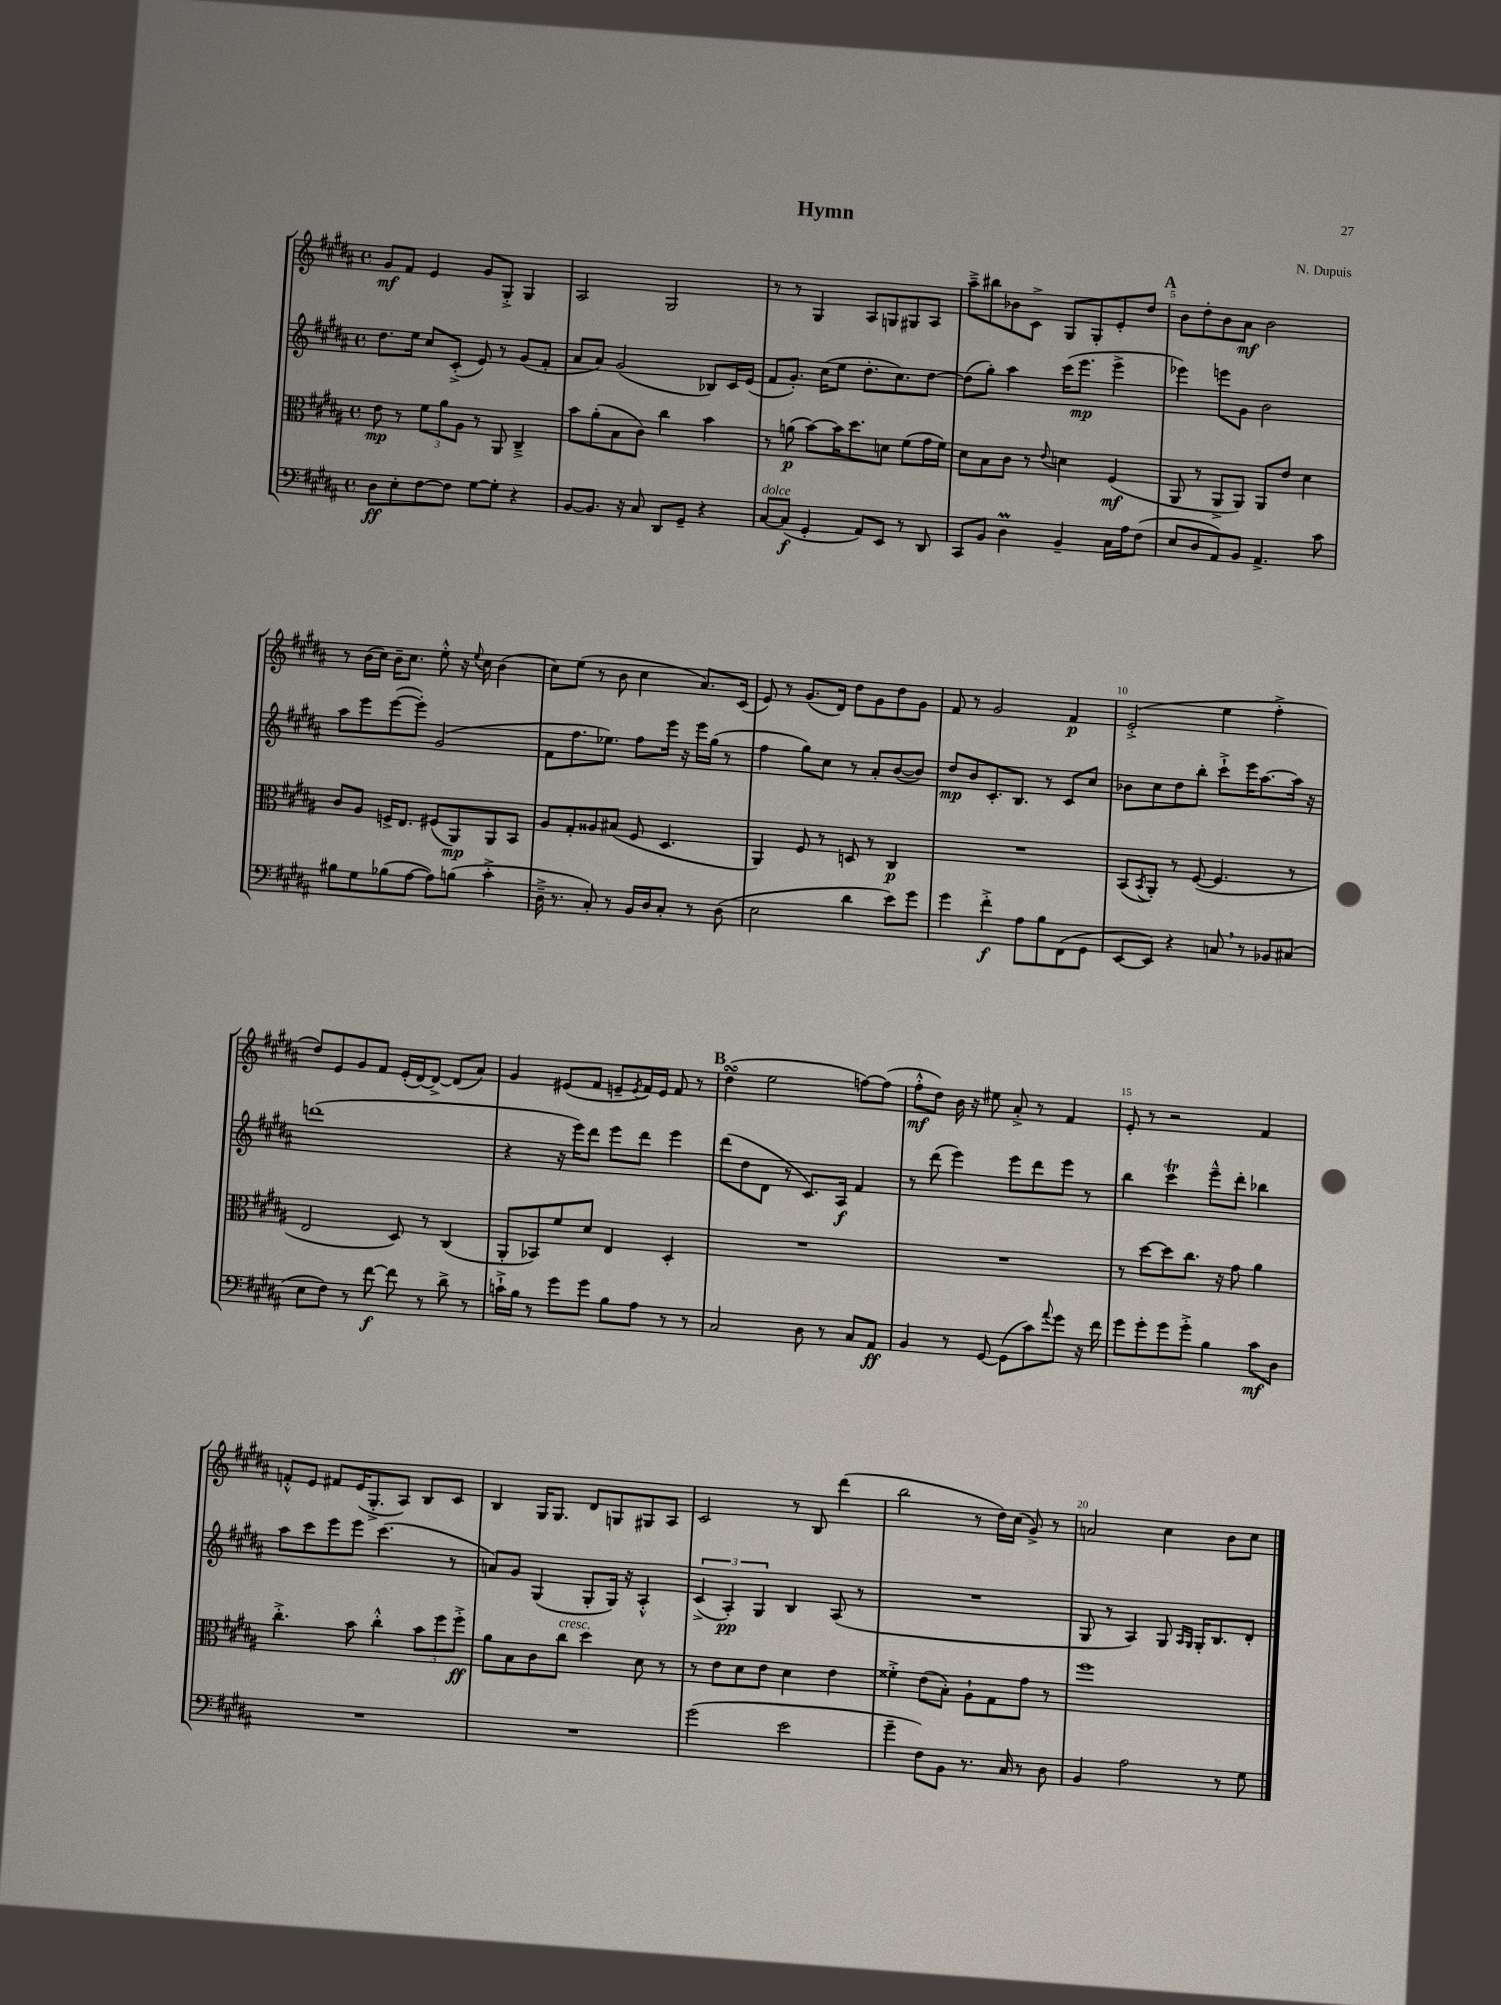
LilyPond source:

\header { title = "Hymn" composer = "N. Dupuis" }
<<
\new StaffGroup <<
\new Staff = "s0" {
    \clef treble \key b \major \defaultTimeSignature \time 4/4
    gis'8\mf fis'8 e'4 gis'8 gis8-.-> gis4 |
    ais2 gis2 |
    r8 r8 gis4 ais8 g8 gis8 ais8 |
    ais''8---> bis''8 bes'8 cis'8-> gis8 gis8-. e'8-. dis''8 |
    \mark \markup { \bold "A" } b'8 dis''8-. b'8 ais'8\mf b'2 |
    r8 b'16( cis''16) b'16-- cis''8. e''8-.-^ r16 \appoggiatura { e''8 } cis''16 b'4( |
    cis''8) e''8( r8 b'8 cis''4 ais'8.) cis'16( |
    e'8) r8 gis'8.( dis'16) dis''8 gis'8 dis''8 gis'8 |
    fis'8 r8 gis'2 fis'4\p |
    e'2-.->( e''4 fis''4-.-> |
    dis''8) e'8 gis'8 fis'8 e'16-.( dis'16~) dis'8~-> dis'8( ais'8) |
    gis'4 eis'8( fis'8 e'8-- \acciaccatura { e'8 } fis'16) e'16 fis'8 r8 |
    \mark \markup { \bold "B" } dis''4\turn( e''2 f''8~) f''8( |
    fis''8-.-^\mf dis''8) b'16 r16 eis''8 ais'8-.-> r8 fis'4 |
    e'8-. r8 r2 fis'4 |
    f'8-.-^ e'8 fis'8 e'16( gis8.-.-> ais8) b8 cis'8 |
    b4 gis16 gis8. dis'8 g8 gis8 ais8 |
    cis'2 r8 b8 dis'''4( |
    b''2 r8 dis''16) cis''16( gis'8->) r8 |
    a'2 cis''4 b'8 cis''8 \bar "|." |
}
\new Staff = "s1" {
    \clef treble \key b \major \defaultTimeSignature \time 4/4
    dis''8. e''16 cis''8 cis'8-.->( e'8) r8 gis'8( fis'8-. |
    ais'8 ais'8) gis'2( bes8) cis'16 e'16( |
    fis'8 gis'8.-.) cis''16( e''8 dis''8.-. cis''8.) dis''8~ |
    dis''8( gis''8-.) ais''4 cis'''16( e'''8.\mp e'''4-> |
    \mark \markup { \bold "A" } ees'''4) e'''8 gis'8 b'2 |
    ais''8 e'''8 e'''8~( e'''8-.) gis'2( |
    fis'8 fis''8. ees''8.) fis''8 e'''16 r16 e'''16 gis''16( r8 |
    fis''4 gis''8) cis''8 r8 ais'8-. b'8~( b'8) |
    dis''8\mp b'8 cis'8.-. b8. r8 cis'8 cis''8 |
    bes'8 cis''8 dis''8 b''8-. cis'''8-!-> e'''16 ais''8.~ ais''16 r16 |
    d'''1( |
    r4 r16 e'''16) dis'''8 e'''8 dis'''8 e'''4 |
    \mark \markup { \bold "B" } dis'''8( dis''8 dis'8 r8 cis'8.) ais16\f fis'4 |
    r8 dis'''8( e'''4) e'''8 dis'''8 e'''8 r8 |
    b''4 cis'''4\trill e'''8---^ dis'''8-. bes''4 |
    ais''8 cis'''8 e'''8 e'''8 cis'''4.( r8 |
    a'8) gis'8 gis4( gis8-. gis16) r16 ais4-.-^ |
    \tuplet 3/2 { cis'4->( ais4-.\pp) gis4 } b4 ais8( r8 |
    R1 |
    gis8 r8 ais4) gis8 \grace { ais16 gis16 } gis16-. b8. dis'8-. \bar "|." |
}
\new Staff = "s2" {
    \clef alto \key b \major \defaultTimeSignature \time 4/4
    e'8\mp r8 \tuplet 3/2 { fis'8 ais'8 ais8 } r8 ais,8 cis4---> |
    b'8 ais'8-.( b8 cis'8) cis''4 b'4 |
    r8 a'8\p( b'8~) b'16 dis''8. d'8 fis'8( gis'16 fis'16) |
    dis'8 b8 cis'8 r8 \appoggiatura { e'8 } d'4 fis4\mf( |
    \mark \markup { \bold "A" } ais,8 r8 ais,8-> ais,8) ais,8 e'8 dis'4 |
    cis'8 ais8 f16-> e8. fis8( ais,8\mp) ais,8 b,8 |
    ais8 gis8-. aisis8 bis8( fis8 dis4. |
    ais,4) fis8 r8 d8 r8 cis4\p |
    R1 |
    b,8( \acciaccatura { b,8 } ais,8-.) r8 fis8~( fis4. r8 |
    e2 dis8) r8 cis4( |
    ais,8-. bes,8) fis'8 dis'8 e4 dis4-. |
    \mark \markup { \bold "B" } R1 |
    R1 |
    r8 dis''8~ dis''8 cis''8. r16 gis'8 ais'4 |
    cis''4.-.-> b'8 cis''4-.-^ \tuplet 3/2 { b'8 fis''8 fis''8-.->\ff } |
    ais'8 b8 cis'8 cis''8^\markup { \italic "cresc." } dis''4 dis'8 r8 |
    r8 e'8 dis'8 e'8 dis'4 e'4 |
    fisis'4-.-> e'8( b8-.) ais8-! gis8 gis'8 r8 |
    fis''1 \bar "|." |
}
\new Staff = "s3" {
    \clef bass \key b \major \defaultTimeSignature \time 4/4
    dis8\ff e8-. fis8~ fis8 gis8~ gis8-. r4 |
    b,8~ b,8. r16 cis8 dis,8 gis,8-- r4 |
    cis8~^\markup { \italic "dolce" } cis8\f( gis,4-. ais,8) e,8 r8 dis,8 |
    cis,8 b,8 dis4\prall b,4-- cis16 ais16 fis8( |
    \mark \markup { \bold "A" } e8 dis8 ais,8) b,8 ais,4.-> cis'8 |
    bis8 gis8 bes8( ais8~ ais8) b8( cis'4-.-> |
    dis16---> r8. cis8-.) r8 b,16 dis16 cis8-. r8 dis8( |
    e2 dis'4 e'8) gis'8 |
    gis'4 fis'4-.->\f ais8 b8 fis,8( gis,8 |
    e,8~ e,8) r4 c8 \breathe r8 bes,8 cis8( |
    e8 fis8) r8 fis'8~\f fis'8 r8 dis'8-> r8 |
    c'16-!-> b16 r8 gis'8 gis'8 b8 ais8 r8 r8 |
    \mark \markup { \bold "B" } cis2 dis8 r8 cis8 ais,8\ff |
    b,4 r8 gis,8~ gis,8( cis'8) \appoggiatura { ais'8 } gis'8 r16 fis'16 |
    gis'8 gis'8-. gis'8 gis'8-.-> b4 cis'8\mf dis8 |
    R1 |
    R1 |
    gis'2( e'2 |
    gis'4-- fis8) b,8 r8. cis16 r8 dis8 |
    b,4 ais2 r8 gis8 \bar "|." |
}
>>
>>
\layout { \context { \Score \override BarNumber.break-visibility = ##(#f #t #t) barNumberVisibility = #(every-nth-bar-number-visible 5) } }
